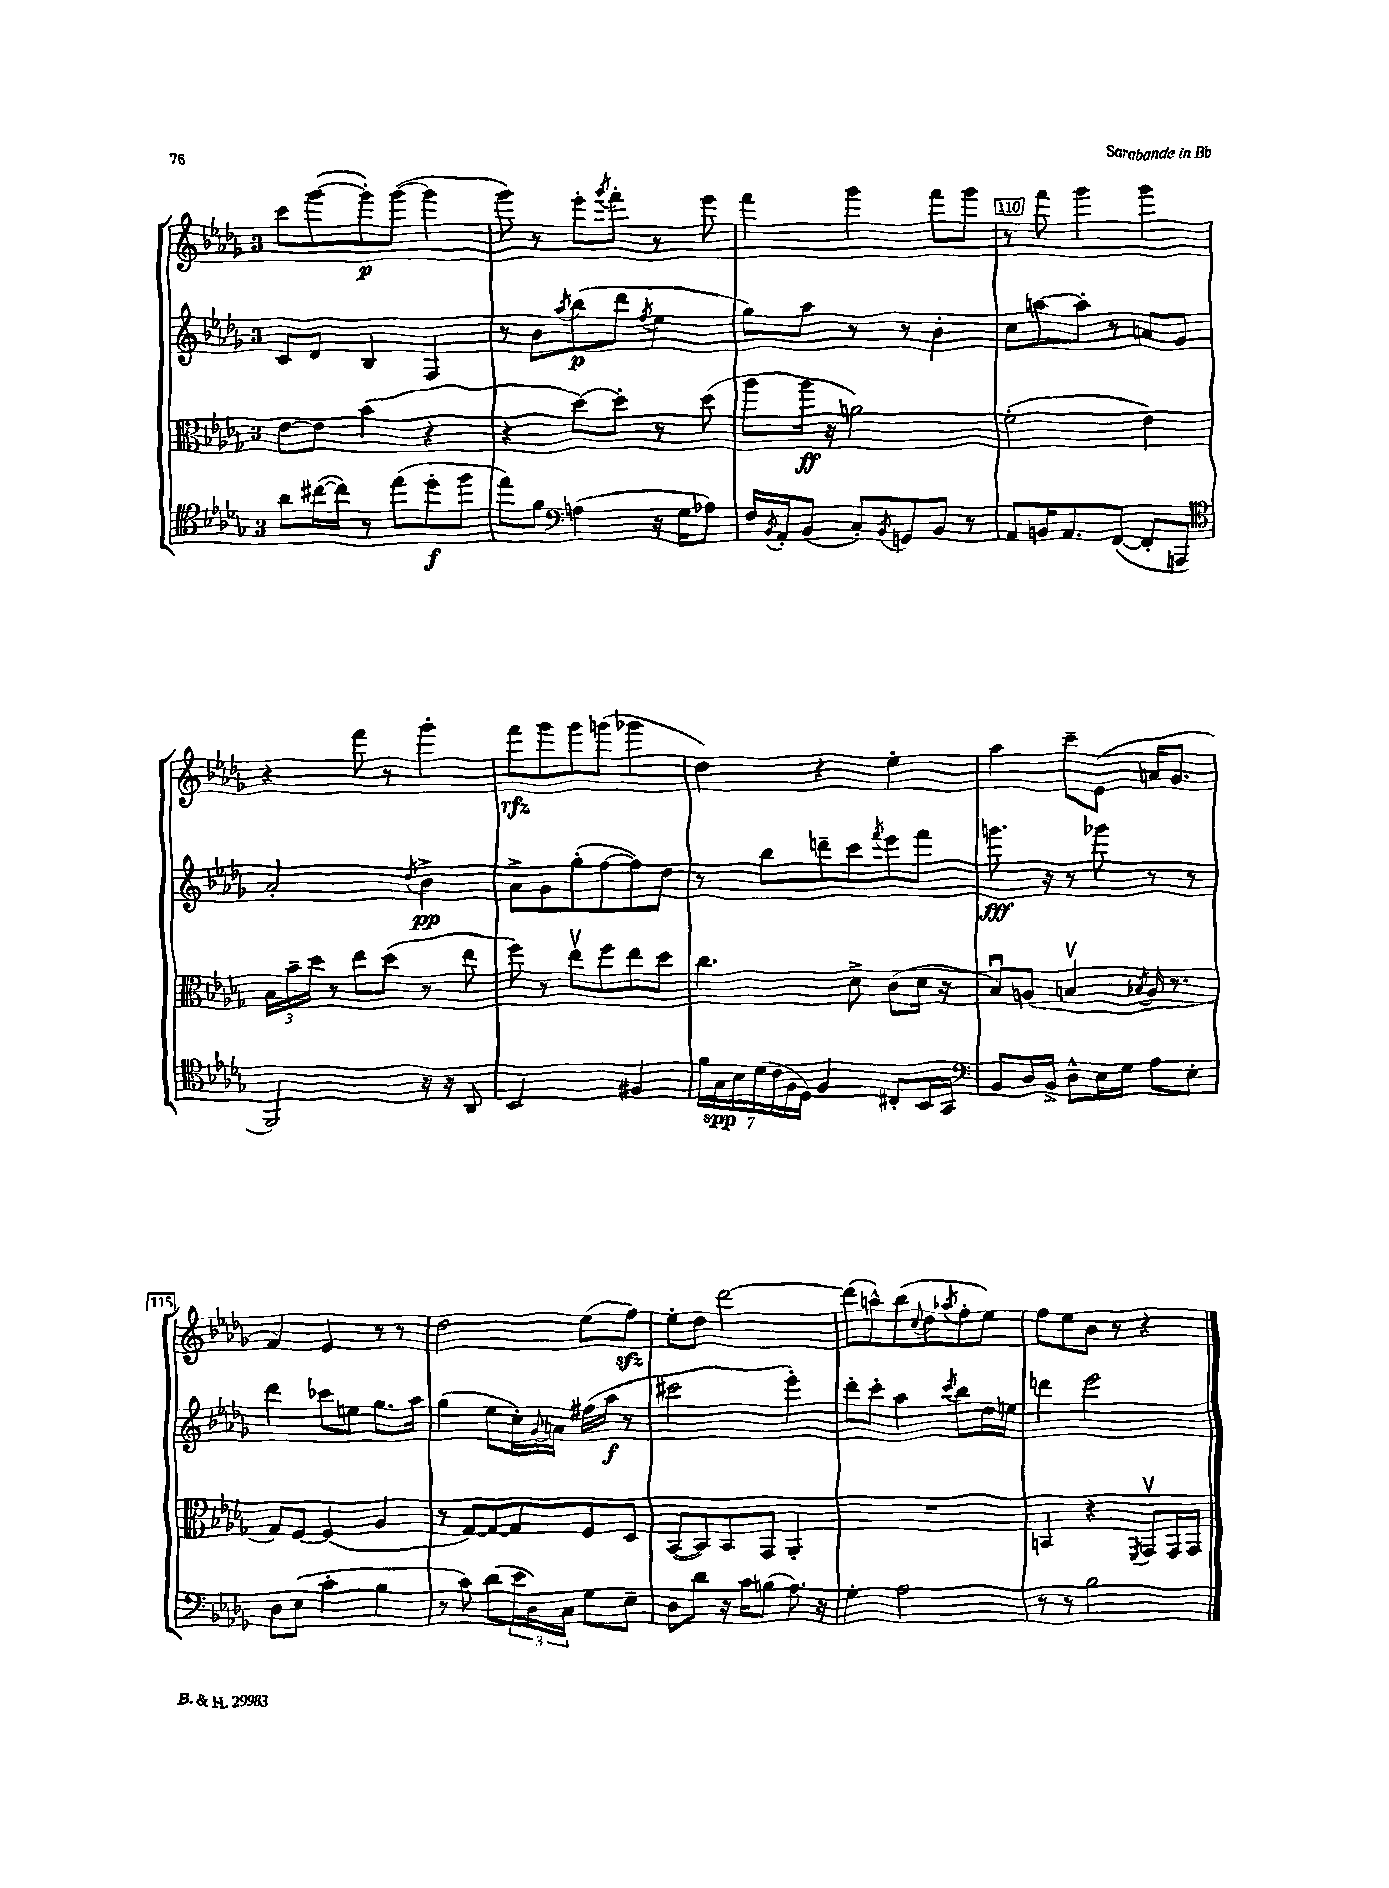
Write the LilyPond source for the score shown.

<<
\new StaffGroup <<
\new Staff = "s0" {
    \clef treble \key des \major \once \override Staff.TimeSignature.style = #'single-digit \time 3/4
    c'''8 ges'''8~( ges'''8-.\p) ges'''8~( ges'''4 |
    ges'''8) r8 ees'''8-. \acciaccatura { ges'''8 } f'''8-. r8 ees'''8 |
    f'''4 ges'''4 f'''8 ges'''8 |
    r8 f'''8 ges'''4 ges'''4 |
    r4 f'''8 r8 ges'''4-. |
    f'''8\rfz ges'''8 ges'''8 g'''8( ges'''4 |
    des''4) r4 ees''4-. |
    aes''4 c'''8-- ees'8( a'16 ges'8. |
    f'4) ees'4 r8 r8 |
    des''2 ees''8( f''8\sfz) |
    ees''8-. des''8 des'''2~ |
    des'''8( a''8-^) bes''8( \appoggiatura { c''8 } des''8 \acciaccatura { aes''8 } f''8-. ees''8) |
    f''8 ees''8 bes'8 r8 r4 \bar "|." |
}
\new Staff = "s1" {
    \clef treble \key des \major \once \override Staff.TimeSignature.style = #'single-digit \time 3/4
    c'8 des'8 bes4 f4 |
    r8 bes'8 \acciaccatura { aes''8 } bes''8\p( des'''8 \acciaccatura { f''8 } ees''4 |
    ges''8) aes''8 r8 r8 bes'4-. |
    c''8 a''8~ a''8-. r8 a'8 ges'8 |
    aes'2-. \acciaccatura { des''8 } bes'4->\pp |
    aes'8-> ges'8 ges''8-.( f''8~ f''8) des''8 |
    r8 bes''8 d'''8-- c'''8 \acciaccatura { f'''8 } ees'''8 f'''8 |
    g'''8.\fff r16 r8 ges'''8 r8 r8 |
    des'''4 ces'''8 e''8 ges''8. aes''16 |
    ges''4( ees''8 c''16-.) \appoggiatura { ges'8 } a'16 fis''16( aes''16\f r8 |
    cis'''2 ees'''4-.) |
    des'''8-. c'''8-. aes''4 \acciaccatura { c'''8 } bes''8 des''16 e''16 |
    d'''4 ees'''2 \bar "|." |
}
\new Staff = "s2" {
    \clef alto \key des \major \once \override Staff.TimeSignature.style = #'single-digit \time 3/4
    ees'8~ ees'8 bes'4( r4 |
    r4 des''8~) des''8-. r8 des''8( |
    aes''8 aes''16\ff r16 a'2) |
    f'2-.( ees'4) |
    \tuplet 3/2 { bes16 bes'16-- des''16 } r8 ees''8 des''8( r8 ees''8 |
    f''8) r8 ees''8\upbow f''8 ees''8 des''8 |
    c''4. des'8-> c'8( des'16 r16 |
    bes8\downbow) a8( b4\upbow \acciaccatura { bes8 } a16 r8. |
    ges8) f8~ f4( aes4 |
    r8 ges8~) ges8~ ges8 f8 des8 |
    bes,8~( bes,8) bes,8 ges,8 aes,4-. |
    R2. |
    b,4 r4 \acciaccatura { f,8 } ges,8\upbow ges,16 ges,16 \bar "|." |
}
\new Staff = "s3" {
    \clef tenor \key des \major \once \override Staff.TimeSignature.style = #'single-digit \time 3/4
    aes'8 cis''16~( cis''16) r8 ees''8( des''8-.\f f''8 |
    ees''8) f'8 \clef bass a4( r16 ges16 aes8) |
    f16 \acciaccatura { bes,8 } aes,16-. bes,8( c8-.) \acciaccatura { bes,8 } g,8 bes,8 r8 |
    aes,8 b,16 aes,8. f,8~( f,8-. a,,8 |
    \clef tenor f,2) r16 r16 aes,8 |
    bes,2 fis4 |
    \tuplet 7/4 { f'16 ges16\spp bes16 des'16( c'16 f16 des16) } f4 cis8-. bes,16 ges,16 |
    \clef bass bes,8 des16 bes,16-> des8-^ ees16 ges16 aes8 ees8-. |
    des8 ees8( c'4-. bes4 |
    r8 c'8) des'8( \tuplet 3/2 { ees'16 des16) c16 } ges8 ees8-- |
    des8 des'8 r16 c'16 b8( aes8.) r16 |
    ges4-. aes2 |
    r8 r8 bes2 \bar "|." |
}
>>
>>
\layout { \context { \Score currentBarNumber = #107 \override BarNumber.break-visibility = ##(#f #t #t) barNumberVisibility = #(every-nth-bar-number-visible 5) \override BarNumber.stencil = #(make-stencil-boxer 0.1 0.3 ly:text-interface::print) } }
